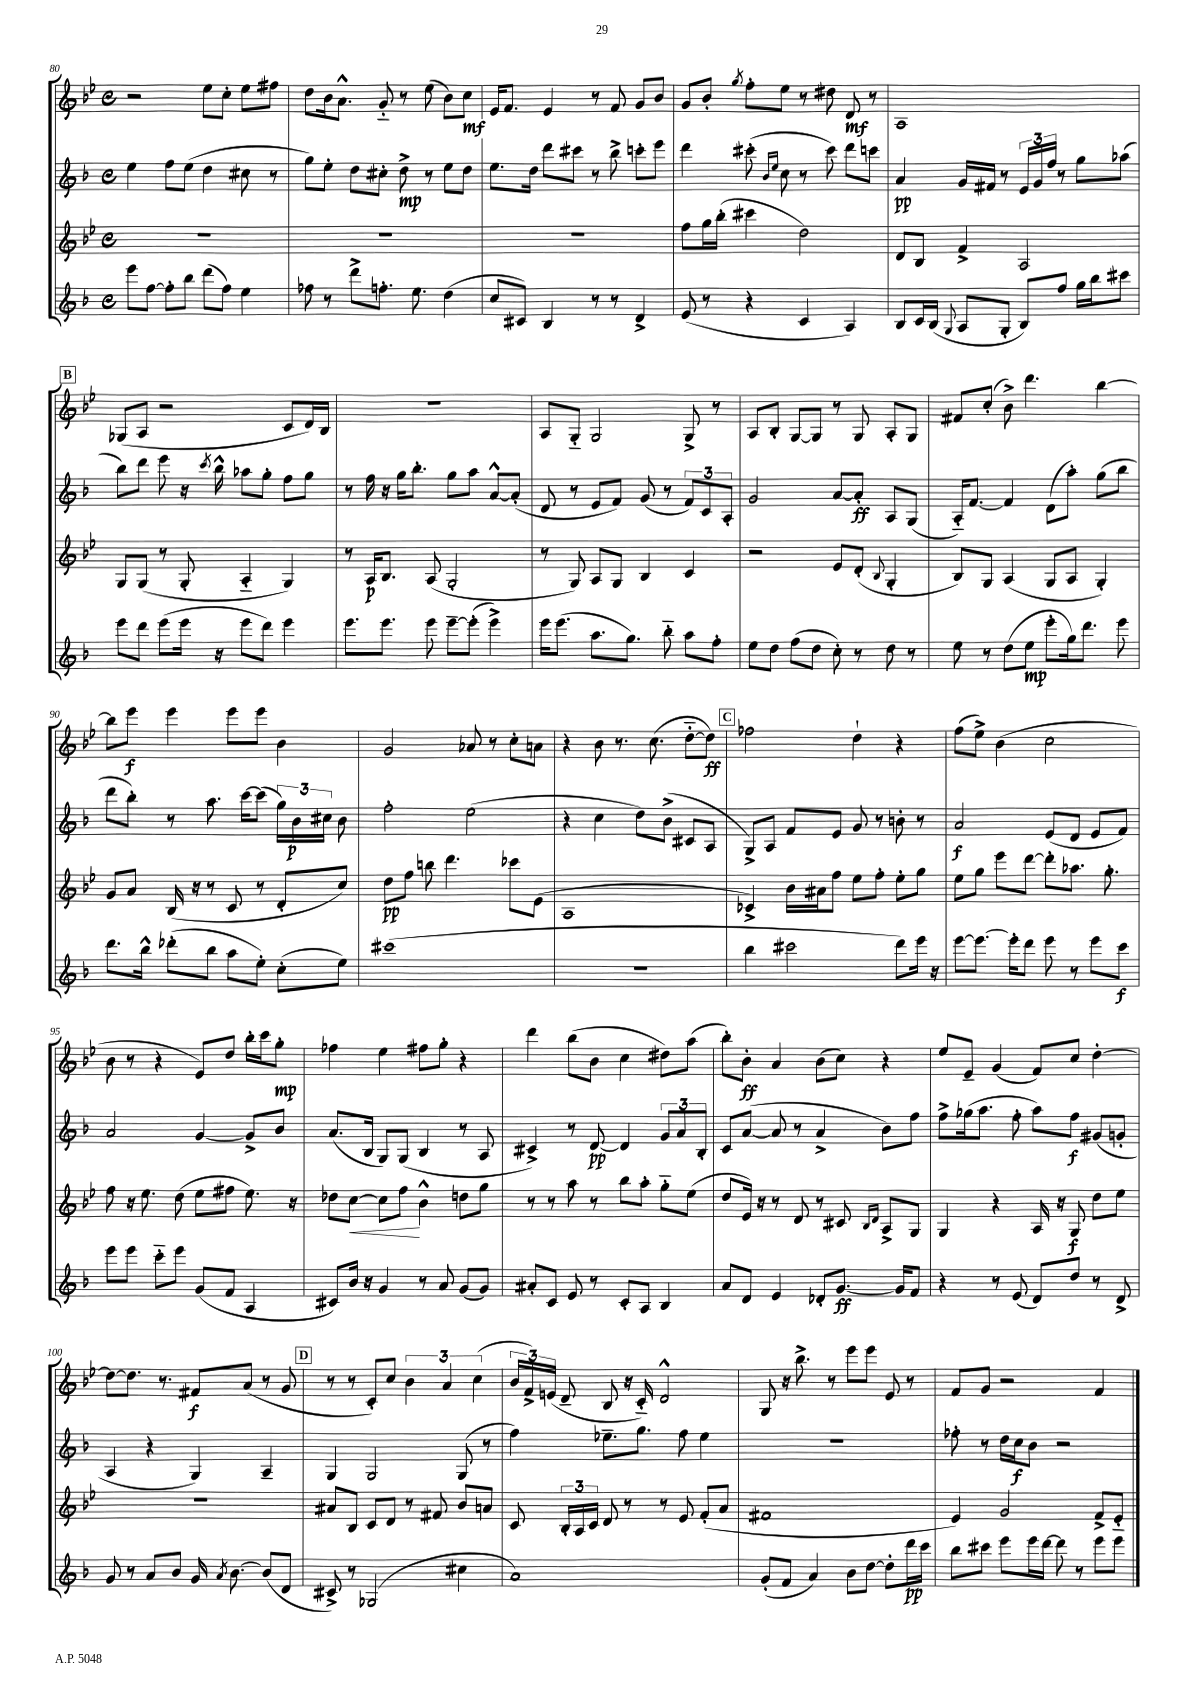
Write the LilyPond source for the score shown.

<<
\new StaffGroup <<
\new Staff = "s0" {
    \clef treble \key bes \major \defaultTimeSignature \time 4/4
    \autoBeamOff r2 ees''8[ c''8]-. ees''8[ fis''8] |
    d''8[ bes'16 a'8.]-^ g'8-_ r8 ees''8( bes'8[) c''8]\mf |
    ees'16[ f'8.] ees'4 r8 f'8 g'8[ bes'8] |
    g'8[ bes'8]-. \acciaccatura { g''8 } f''8[-. ees''8] r8 dis''8 d'8\mf r8 |
    a1 |
    \mark \markup { \box "B" } ges8[( a8] r2 c'8[ d'16) bes16] |
    R1 |
    a8[ g8]-_ g2 g8-> r8 |
    a8[ bes8]-. g8[~ g8] r8 g8 a8[-. g8] |
    fis'8[ c''8]-.( bes'8->) d'''4. bes''4~ |
    bes''8[ ees'''8]\f ees'''4 ees'''8[ ees'''8] bes'4 |
    g'2 aes'8 r8 c''8[-. a'8] |
    r4 bes'8 r8. c''8.( d''8[~-_ d''8]\ff) |
    \mark \markup { \box "C" } fes''2 d''4-! r4 |
    f''8[( ees''8]->) bes'4( c''2 |
    bes'8 r8 r4 ees'8[) d''8] bes''16[-. c'''16 g''8]-.\mp |
    fes''4 ees''4 fis''8[ g''8]-. r4 |
    d'''4 bes''8[( bes'8] c''4 dis''8[) a''8]( |
    bes''8[-.) bes'8]-.\ff a'4 bes'8[( c''8]) r4 |
    ees''8[ ees'8]-- g'4( f'8[) c''8] d''4~-. |
    d''8[~ d''8.] r8. fis'8[\f a'8]( r8 g'8 |
    \mark \markup { \box "D" } r8 r8 c'8[-.) c''8] \tuplet 3/2 { bes'4 a'4 c''4( } |
    \tuplet 3/2 { bes'16[ f'16->) e'16]( } d'8-- bes8 r16 c'16-_) d'2-^ |
    g8 r16 bes''8.-> r8 ees'''8[ ees'''8] ees'8 r8 |
    f'8[ g'8] r2 f'4 \bar "|." |
}
\new Staff = "s1" {
    \clef treble \key f \major \defaultTimeSignature \time 4/4
    \autoBeamOff e''4 f''8[ e''8]( d''4 cis''8 r8 |
    g''8[) e''8]-. d''8[ cis''8]-. d''8->\mp r8 e''8[ d''8] |
    e''8.[ d''16] d'''8[ cis'''8] r8 bes''8-> c'''8[-. e'''8] |
    d'''4 cis'''8-.( \grace { bes'16[ e''16] } c''8 r8 cis'''8) d'''8[ c'''8] |
    a'4\pp g'16[ fis'16] r8 \tuplet 3/2 { e'16[ g'16 f''16] } r8 g''8[ aes''8]( |
    \mark \markup { \box "B" } bes''8[) d'''8] e'''8 r16 \acciaccatura { c'''8 } bes''16-^ aes''8[ g''8]-. f''8[ g''8] |
    r8 f''16 r16 g''16[ bes''8.]-. g''8[ a''8] a'8[~-^ a'8]-.( |
    d'8 r8 e'8[ f'8]) g'8( r8 \tuplet 3/2 { f'8[) c'8 a8]-. } |
    g'2 a'8[~ a'8]-.\ff a8[ g8]( |
    a16[-_) f'8.]~ f'4 d'8[( a''8]-.) g''8[( bes''8] |
    d'''8[ bes''8]-.) r8 a''8. c'''16[~ c'''8]( \tuplet 3/2 { g''16[) bes'16\p cis''16] } bes'8 |
    f''2-. e''2( |
    r4 c''4 d''8[) bes'8]->( cis'8[ a8] |
    \mark \markup { \box "C" } g8[->) a8] f'8[ e'8] g'8 r8 b'8-. r8 |
    a'2\f e'8[( d'8] e'8[ f'8]) |
    a'2 g'4~ g'8[-> bes'8] |
    a'8.[( bes16] g8[) g8]( bes4 r8 a8 |
    cis'4->) r8 d'8~\pp d'4 \tuplet 3/2 { g'8[ a'8 bes8]-. } |
    c'8[ a'8]~( a'8 r8 a'4-> bes'8[) f''8] |
    f''8[-> ges''16( a''8.] f''8-. a''8[) f''8]\f gis'8[( g'8]-. |
    a4 r4 g4) a4-- |
    \mark \markup { \box "D" } g4 g2 g8( r8 |
    f''4) ees''8.[-- g''8.] f''8 ees''4 |
    R1 |
    fes''8-. r8 d''16[ c''16\f bes'8] r2 \bar "|." |
}
\new Staff = "s2" {
    \clef treble \key bes \major \defaultTimeSignature \time 4/4
    \autoBeamOff R1 |
    R1 |
    R1 |
    f''8[ g''16 bes''16]-.( cis'''4 d''2) |
    d'8[ bes8] f'4-> a2 |
    \mark \markup { \box "B" } g8[ g8]( r8 g8-. a4-_ g4) |
    r8 a16[\p bes8.] a8( g2-. |
    r8 g8) a8[ g8] bes4 c'4 |
    r2 ees'8[ d'8]-.( \appoggiatura { bes8 } g4-. |
    bes8[) g8] a4( g8[ a8] g4-.) |
    g'8[ a'8] bes16( r16 r8 c'8 r8 d'8[-. c''8]) |
    d''8[\pp f''8] b''8 d'''4. ces'''8[ ees'8]( |
    a1 |
    \mark \markup { \box "C" } ces'4->) bes'16[ ais'16 f''8] ees''8[ f''8]-. ees''8[-. g''8] |
    ees''8[ g''8] ees'''8[ d'''8]~ d'''8[-. aes''8.] g''8.-. |
    f''8 r16 ees''8. d''8( ees''8[ fis''8] ees''8.) r16 |
    des''8[ c''8]~\< c''8[ f''8]\! bes'4-^ d''8[ g''8] |
    r8 r8 a''8 r8 bes''8[ a''8]-. g''8[-_ ees''8]( |
    d''8[ ees'16]) r16 r8 d'8 r8 cis'8 \grace { bes16[ d'16] } a8[-> g8] |
    g4 r4 a16 r16 g8\f d''8[ ees''8] |
    R1 |
    \mark \markup { \box "D" } ais'8[ bes8] c'8[ d'8] r8 fis'8 bes'8[ a'8] |
    c'8 \tuplet 3/2 { bes16[-. a16 c'16] } d'8 r8 r8 ees'8 f'8[-.( a'8] |
    fis'1 |
    ees'4) g'2 f'8[-> ees'8]-_ \bar "|." |
}
\new Staff = "s3" {
    \clef treble \key f \major \defaultTimeSignature \time 4/4
    \autoBeamOff e'''8[ f''8]~ f''8[-. bes''8] d'''8[( f''8]) e''4 |
    fes''8 r8 d'''8[-> f''8.]-. e''8. d''4( |
    c''8[ cis'8]) bes4 r8 r8 d'4-> |
    e'8( r8 r4 c'4 a4) |
    bes8[ c'16 bes16]( \appoggiatura { g8 } a8[ g8]-. bes8[) f''8] g''16[ bes''16 cis'''8] |
    \mark \markup { \box "B" } e'''8[ d'''8] e'''8[( e'''16] r16 e'''8[ d'''8]) e'''4 |
    e'''8.[ e'''8.] e'''8 e'''8[~-- e'''8]-.( e'''4->) |
    e'''16[ e'''8.]( a''8.[ g''8.]) bes''8-_ a''8[ f''8]-. |
    e''8[ d''8] f''8[( d''8] c''8-.) r8 d''8 r8 |
    e''8 r8 d''8[( e''8]\mp e'''8[-. g''16) d'''8.] e'''8 |
    d'''8.[ bes''16]-^ des'''8[-.( bes''8] a''8[ e''8]-.) c''8[-.( e''8]) |
    cis'''1( |
    R1 |
    \mark \markup { \box "C" } bes''4 cis'''2 d'''8[) e'''16] r16 |
    e'''8[~ e'''8.]~ e'''16[-. d'''8] e'''8 r8 e'''8[ c'''8]\f |
    e'''8[ e'''8] c'''8[-_ e'''8] g'8[( f'8] a4 |
    cis'8[) bes'16] r16 g'4 r8 a'8 g'8[( g'8]) |
    ais'8[-. c'8] e'8 r8 c'8[-. a8] bes4 |
    a'8[ d'8] e'4 des'8[-. g'8.]~\ff g'16[ f'8] |
    r4 r8 e'8( d'8[) d''8] r8 d'8-> |
    g'8 r8 a'8[ bes'8] g'16 \acciaccatura { a'8 } bes'8.~ bes'8[( d'8] |
    \mark \markup { \box "D" } cis'8->) r8 ges2( cis''4 |
    a'1) |
    g'8[-.( f'8] a'4) bes'8[ d''8]~ d''8[-. d'''16\pp c'''16] |
    bes''8[ cis'''8] e'''8[ e'''16 d'''16]~ d'''8 r8 e'''8[ e'''8] \bar "|." |
}
>>
>>
\layout { \context { \Score currentBarNumber = #80 } }
